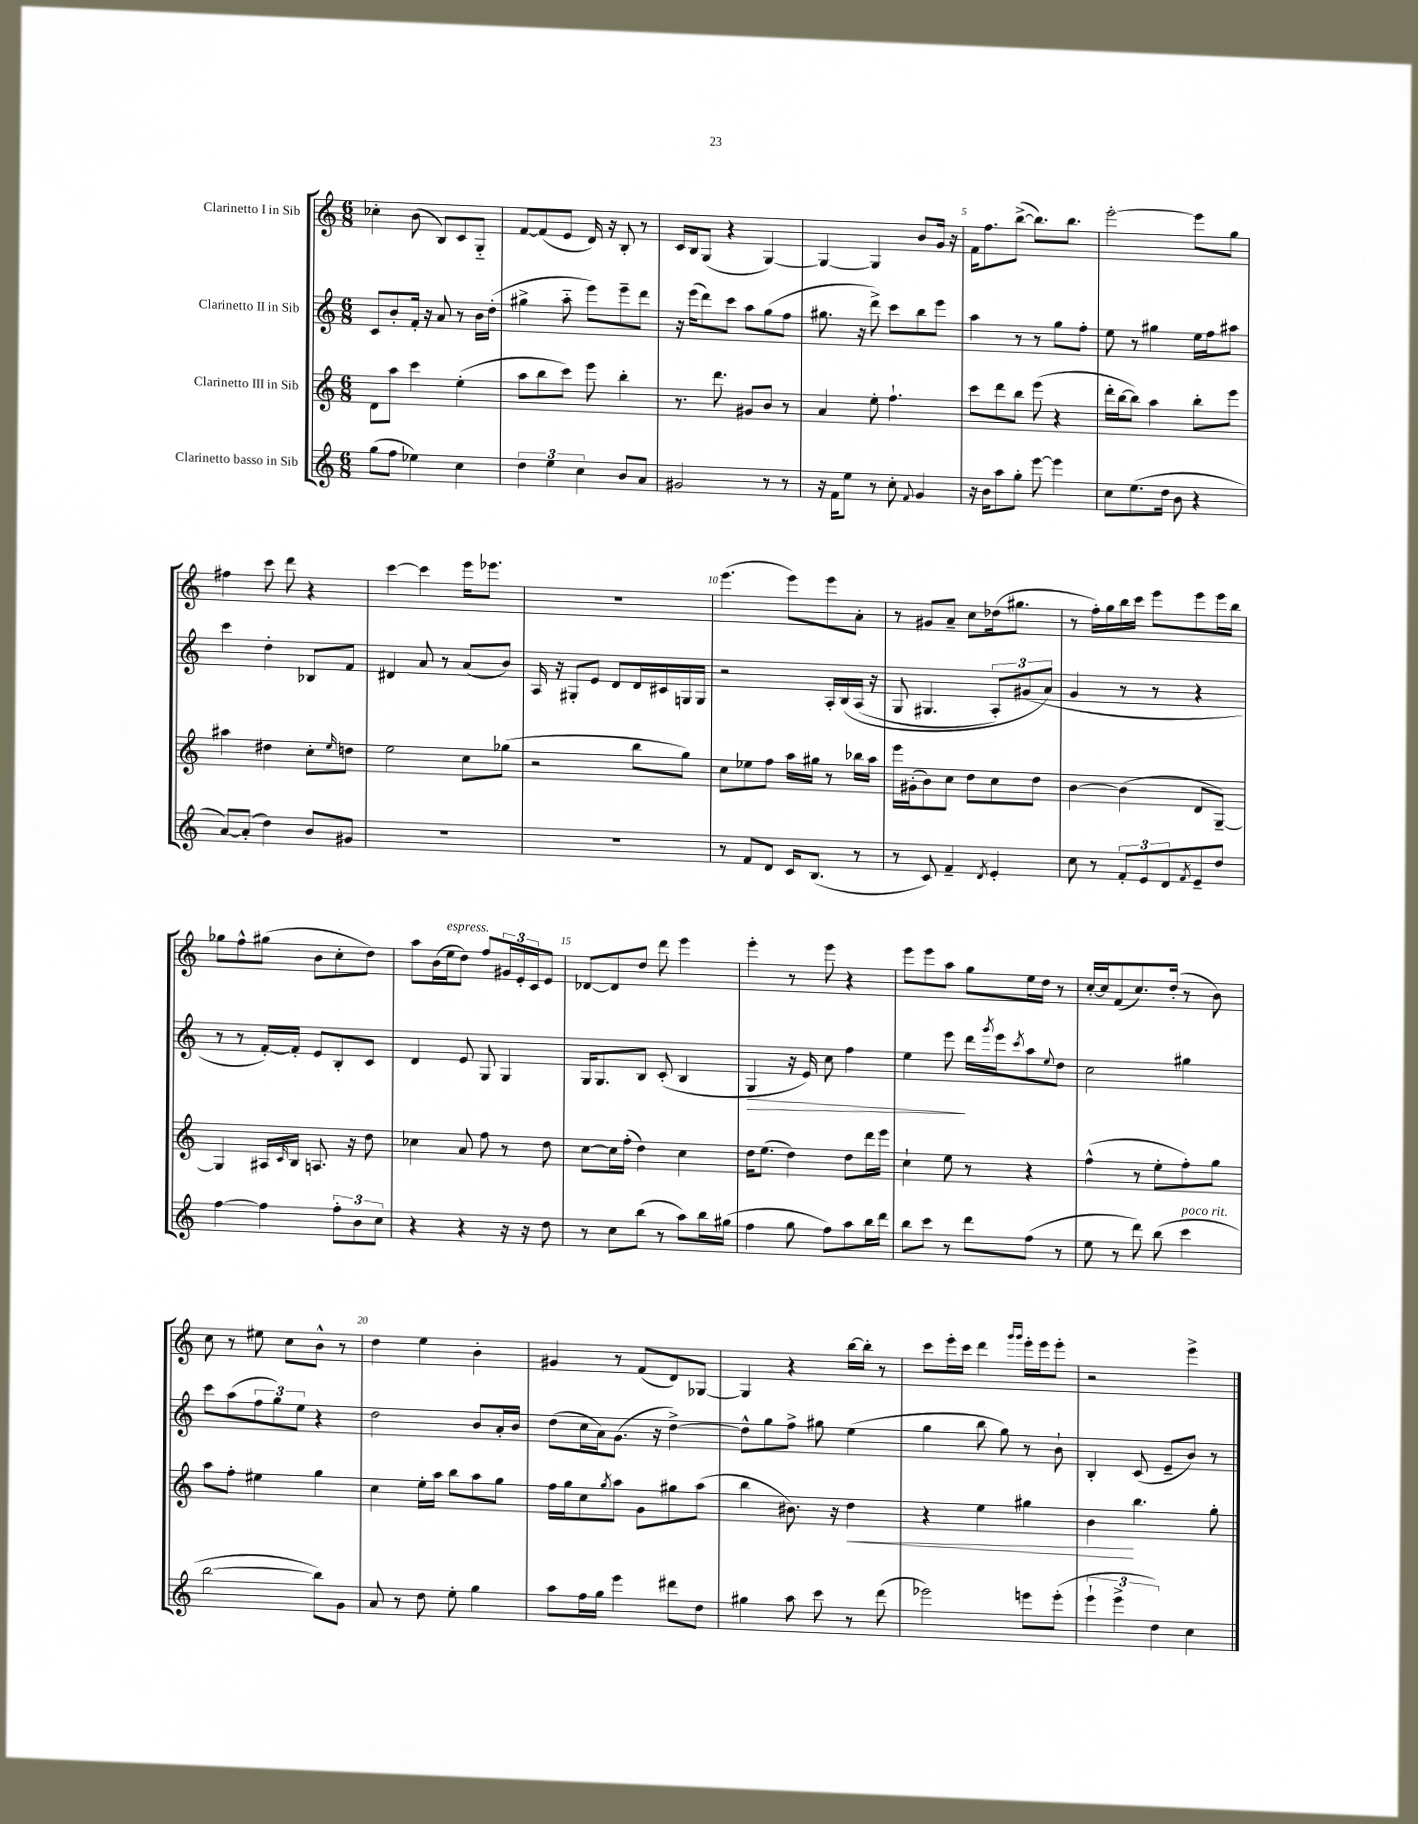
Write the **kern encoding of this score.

**kern	**kern	**kern	**kern
*staff4	*staff3	*staff2	*staff1
*clefG2	*clefG2	*clefG2	*clefG2
*k[]	*k[]	*k[]	*k[]
*M6/8	*M6/8	*M6/8	*M6/8
(8gg\L	8d\L	8c/L	4cc-'\
8ff\J	8aa\J	8b'/	.
4ee-\)	4ccc\	16f'/Jk	(8b\
.	.	16r	.
.	.	8a/	8B/L)
4cc\	(4ee'\	8r	8c/
.	.	16b\LL	8G'~/J
.	.	(16dd'\JJ	.
=	=	=	=
6dd\	8aa\L	4gg#^\	[8f/L
.	8bb\	.	(8f/]
6ee\	.	.	.
.	8ccc\J)	8aa'~\	8e/J
6cc\	.	.	.
.	8eee\	8eee\L)	16d/)
.	.	.	16r
8b/L	4bb'\	8eee~\	8B'/
8a/J	.	8ddd\J	8r
=	=	=	=
2g#/	8.r	16r	16c/LL
.	.	(16eee\LK	16B/J
.	.	8ddd\)	(8G/J
.	8.ddd\	.	.
.	.	8ccc\J	4r
.	8g#/L	8aa\L	.
8r	8b/J	(8gg\	[4G/)
8r	8r	8ff\J	.
=	=	=	=
16r	4a/	8.gg#\	4G/_
16f\LK	.	.	.
8ee\J	.	.	.
.	.	16r	.
8r	8ee'\	8ddd^\)	4G/]
8cc'\	4.ff`\	8ccc\L	.
8qqf/	.	.	.
4g/	.	8bb\	8b/L
.	.	8eee\J	16g/Jk
.	.	.	16r
=	=	=	=
16r	8ccc\L	4aa\	16f\LK
16b\LK	.	.	8.ff\
8aa\	8ddd\	.	.
8gg'\J	8bb\J	8r	([8bb^\J
[8eee\	(8eee\	8r	8.bb\]L)
4eee\]	4r	8gg\L	.
.	.	.	8.bb\J
.	.	8ff'\J	.
=	=	=	=
8cc\L	16ddd'\LL	8ee\	[2eee'\
.	[16bb\J	.	.
(8.ee\	8bb\]J)	8r	.
.	4aa\	4gg#\	.
16dd\Jk	.	.	.
8b\	.	.	.
4r	8bb'\L	16ee\LL	8eee\]L
.	.	16ff\J	.
.	8eee\J	8aa#\J	8gg\J
=	=	=	=
[8a/L)	4aa#\	4ccc\	4ff#\
(8a'/]J	.	.	.
4dd\)	4dd#\	4dd'\	8ccc\
.	.	.	8ddd\
8b/L	8cc'\L	8B-/L	4r
.	16qqee/	.	.
8g#/J	8dd\J	8f/J	.
=	=	=	=
2.r	2ee\	4d#/	[4ccc\
.	.	8a/	4ccc\]
.	.	8r	.
.	8cc\L	(8a/L	16eee\LK
.	.	.	8.eee-\J
.	(8gg-\J	8b/J)	.
=	=	=	=
2.r	2r	16A/	2.r
.	.	16r	.
.	.	8G#'/L	.
.	.	8e/J	.
.	.	8d/L	.
.	8bb\L	16d/L	.
.	.	16c#/	.
.	8gg\J)	16G/	.
.	.	16G/JJ	.
=	=	=	=
8r	8cc\L	2r	(4.eee\
8f/L	8ee-\	.	.
8d/J	8ff\J	.	.
16c/LK	16aa\LL	.	8eee\L)
(8.B/J	16gg#\JJ	.	.
.	8r	16A'/LL	8eee\
.	.	&(16B/	.
8r	16bb-\LL	(16A/JJ	8a'\J
.	16aa\JJ	16r	.
=	=	=	=
8r	16eee\LL	8G/	8r
.	(16g#'\J	.	.
8c/)	8b\)	4.G#/	8g#/L
4f~/	8cc\J	.	8a~/J
.	8dd\L	.	8cc\L
8qd/	.	.	.
4e'/	8cc\	12A'/L)	(16dd-\k
.	.	.	8.gg#\J
.	.	(12g#/	.
.	8dd\J	.	.
.	.	12a/J&)	.
=	=	=	=
8cc\	[4b\	4g/	8r
8r	.	.	16ff'\LL)
.	.	.	16gg\
12f'/L	(4b\]	8r	16bb\
.	.	.	16ccc\JJ
12e/	.	.	.
.	.	8r	8eee\L
12d/	.	.	.
8qf/	.	.	.
8e~/	8d/L	4r	8eee\
8dd/J	[8G~/J)	.	16eee\L
.	.	.	16bb\JJ
=	=	=	=
[4ff\	4G/]	8r	8gg-\L
.	.	8r	8ff^^\
4ff\]	16A#/LL	[16f'/LL)	(8gg#\J
.	16qqc/	.	.
.	16B/JJ	16f'/]JJ	.
.	8.A/	8e/L	8b\L
12ff'\L	.	8B'/	8cc'\
.	16r	.	.
12b\	.	.	.
.	8dd\	8c/J	8dd\J)
12cc\J	.	.	.
=	=	=	=
4r	4cc-\	4d/	8aa\L
.	.	.	(16b\L
.	.	.	16ee\J
4r	8a/	8e/	8dd\J)
.	8ff\	8G/	8ff/L
16r	8r	4G/	24g#/L
.	.	.	24e'/
16r	.	.	.
.	.	.	24c/J
8dd\	8dd\	.	8e/J
=	=	=	=
8r	[8cc\L	16G/LK	[8d-/L
.	.	8.G/	.
8cc\L	16cc\]L	.	8d-/]
.	(16ff'\JJ	.	.
(8bb\J	4dd\)	8B/J	8dd/J
8r	.	(8c'/	8ddd\
8aa\L)	4cc\	4B/	4eee\
16bb\L	.	.	.
(16gg#\JJ	.	.	.
=	=	=	=
4ff\	16dd\LK	4G/	4eee'\
.	(8.ee\J	.	.
8gg\	4dd\)	16r	8r
.	.	16e/)	.
8ff\L)	.	8cc\	8eee\
8aa\	8dd\L	4ff\	4r
16bb\L	16ddd\L	.	.
16ddd\JJ	16eee\JJ	.	.
=	=	=	=
8bb\L	4cc`\	4ee\	8eee\L
8ccc\J	.	.	8eee\
8r	8ee\	8eee\	8aa\J
8ddd\L	8r	16ddd\LL	8gg\L
.	.	8qggg/	.
.	.	16eee\J	.
.	.	8qccc/	.
(8ff\J	4r	8aa\	16ee\L
.	.	.	16dd\JJ
.	.	8qqee/	.
8r	.	8dd\J	8r
=	=	=	=
8ee\	(4ff^^\	2cc\	[16cc'/LL
.	.	.	16cc/]J
8r	.	.	(8f/
8ddd\)	8r	.	8.cc/)
(8bb\	8ee'\L	.	.
.	.	.	(16dd'/Jk
4ccc\	8ff'\)	4gg#\	8r
.	8gg\J	.	8b\)
=	=	=	=
[2bb\	8aa\L	8ccc\L	8cc\
.	8ff'\J	(8aa\	8r
.	4ee#\	12ff\	8ee#\
.	.	12gg\)	.
.	.	.	8cc\L
.	.	12ee\J	.
8bb\]L)	4gg\	4r	8b^^\J
8g\J	.	.	8r
=	=	=	=
8a/	4cc\	2dd\	4dd\
8r	.	.	.
8dd\	16ee'\LL	.	4ee\
.	16aa\JJ	.	.
8ee'\	8bb\L	.	.
4gg\	8aa\	8b/L	4b'\
.	8gg\J	16a'/L	.
.	.	16b/JJ	.
=	=	=	=
8aa\L	16ff\LL	(8dd\L	4g#/
.	16gg\J	.	.
16ff\L	8cc\	16cc\L	.
16gg\JJ	.	16a\J)	.
.	8qgg/	.	.
4eee\	8aa\J	(8.g\J	8r
.	8g\L	.	(8f/L
.	.	16r	.
8ddd#\L	8gg#\	[4dd^\)	8d/)
8dd\J	(8aa\J	.	[8G-/J
=	=	=	=
4gg#\	4bb\	8dd^^\]L	4G-/]
.	.	8gg\	.
8aa\	8.b#\)	8ff^\J	4r
8ccc\	.	8gg#\	.
.	16r	.	.
8r	4dd\	(4ee\	[16bb\LL
.	.	.	16bb'\]JJ
(8ddd\	.	.	8r
=	=	=	=
2eee-\)	4r	4gg\	8ccc\L
.	.	.	16eee'\L
.	.	.	16ccc\JJ
.	4ee\	8bb\	4ddd\
.	.	8gg\)	.
.	.	.	16qqggg/LL
.	.	.	16qqggg/JJ
8eee\L	4gg#\	8r	16eee'\LL
.	.	.	16eee\J
(8eee'\J	.	8b`\	8eee'\J
=	=	=	=
6eee`\	4b\	4B'/	2r
6eee^\	.	.	.
.	4.bb\	(8c/	.
6dd\)	.	.	.
.	.	8e~/L	.
4cc\	.	8b/J)	4eee^\
.	8gg'\	8r	.
==	==	==	==
*-	*-	*-	*-
